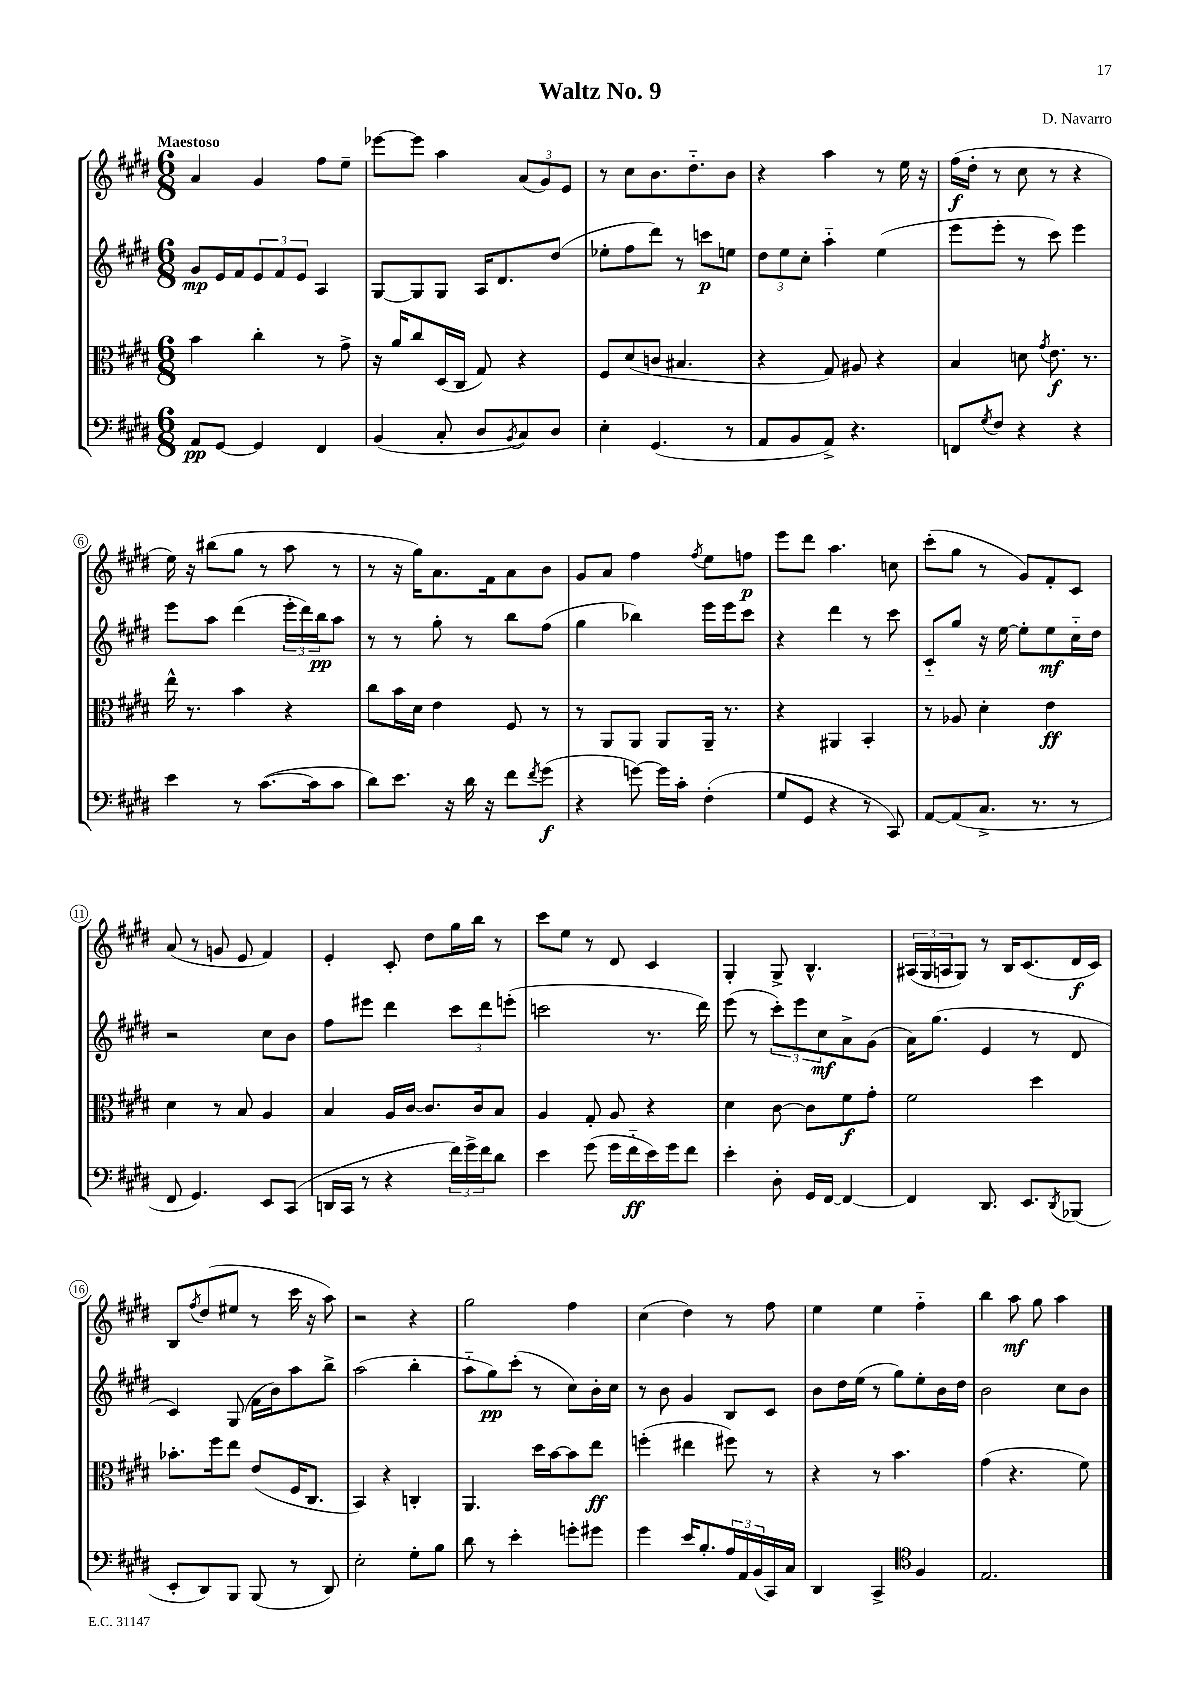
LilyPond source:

\header { title = "Waltz No. 9" composer = "D. Navarro" }
<<
\new StaffGroup <<
\new Staff = "s0" {
    \clef treble \key e \major \numericTimeSignature \time 6/8 \tempo "Maestoso"
    a'4 gis'4 fis''8 e''8-- |
    ees'''8~ ees'''8 a''4 \tuplet 3/2 { a'8( gis'8) e'8 } |
    r8 cis''8 b'8. dis''8.-_ b'8 |
    r4 a''4 r8 e''16 r16 |
    fis''16\f( dis''16-. r8 cis''8 r8 r4 |
    e''16) r16 bis''8( gis''8 r8 a''8 r8 |
    r8 r16 gis''16) a'8. fis'16 a'8 b'8 |
    gis'8 a'8 fis''4 \acciaccatura { fis''8 } e''8 f''8\p |
    e'''8 dis'''8 a''4. c''8 |
    cis'''8-.( gis''8 r8 gis'8) fis'8-. cis'8 |
    a'8( r8 g'8 e'8 fis'4) |
    e'4-. cis'8-. dis''8 gis''16 b''16 r8 |
    cis'''8 e''8 r8 dis'8 cis'4 |
    gis4-. gis8-> b4.-^ |
    \tuplet 3/2 { ais16( gis16 a16 } gis8) r8 b16 cis'8.( dis'16\f cis'16) |
    b8 \acciaccatura { fis''8 } dis''8( eis''8 r8 cis'''16 r16 a''8) |
    r2 r4 |
    gis''2 fis''4 |
    cis''4( dis''4) r8 fis''8 |
    e''4 e''4 fis''4-_ |
    b''4 a''8\mf gis''8 a''4 \bar "|." |
}
\new Staff = "s1" {
    \clef treble \key e \major \numericTimeSignature \time 6/8
    gis'8\mp e'16 fis'16 \tuplet 3/2 { e'8 fis'8 e'8 } a4 |
    gis8~ gis8 gis8 a16 dis'8. dis''8( |
    ees''8-. fis''8 dis'''8) r8 c'''8\p e''8 |
    \tuplet 3/2 { dis''8 e''8 cis''8-. } a''4-_ e''4( |
    e'''8 e'''8-. r8 cis'''8) e'''4 |
    e'''8 a''8 dis'''4( \tuplet 3/2 { e'''16-. dis'''16) b''16\pp } a''8 |
    r8 r8 gis''8-. r8 b''8 fis''8( |
    gis''4 bes''4) e'''16 e'''16 cis'''8 |
    r4 dis'''4 r8 cis'''8 |
    cis'8-_ gis''8 r16 e''16~ e''8-. e''8\mf cis''16-_ dis''16 |
    r2 cis''8 b'8 |
    fis''8 eis'''8 dis'''4 \tuplet 3/2 { cis'''8 dis'''8 e'''8-.( } |
    c'''2 r8. dis'''16) |
    e'''8( r8 \tuplet 3/2 { cis'''8-.) e'''8 cis''8\mf } a'8-> gis'8( |
    a'16) gis''8.( e'4 r8 dis'8 |
    cis'4) gis8( fis'16 b'16) a''8 b''8-> |
    a''2( b''4-. |
    a''8-_ gis''8\pp) cis'''8-.( r8 cis''8) b'16-. cis''16 |
    r8 b'8 gis'4 b8 cis'8 |
    b'8 dis''16 e''16( r8 gis''8) e''8-. b'16 dis''16 |
    b'2 cis''8 b'8 \bar "|." |
}
\new Staff = "s2" {
    \clef alto \key e \major \numericTimeSignature \time 6/8
    b'4 cis''4-. r8 gis'8-> |
    r16 a'16 cis''8 dis16( cis16 gis8) r4 |
    fis8 dis'8( c'8 bis4. |
    r4 gis8) ais8 r4 |
    b4 d'8 \acciaccatura { gis'8 } e'8.\f r8. |
    e''16-^ r8. b'4 r4 |
    cis''8 b'16 dis'16 e'4 fis8 r8 |
    r8 a,8 a,8 a,8 a,16-- r8. |
    r4 ais,4 b,4-. |
    r8 aes8 dis'4-. e'4\ff |
    dis'4 r8 b8 a4 |
    b4 a16 cis'16~ cis'8. cis'16 b8 |
    a4 gis8-. a8 r4 |
    dis'4 cis'8~ cis'8 fis'8\f gis'8-. |
    fis'2 dis''4 |
    bes'8.-. fis''16 e''8 e'8( fis16 cis8. |
    b,4) r4 c4-. |
    a,4. dis''16 b'16~ b'8 e''8\ff |
    f''4-.( eis''4 fis''8) r8 |
    r4 r8 b'4. |
    gis'4( r4. fis'8) \bar "|." |
}
\new Staff = "s3" {
    \clef bass \key e \major \numericTimeSignature \time 6/8
    a,8\pp gis,8~ gis,4 fis,4 |
    b,4( cis8-. dis8 \acciaccatura { b,8 } cis8) dis8 |
    e4-. gis,4.( r8 |
    a,8 b,8 a,8->) r4. |
    f,8 \acciaccatura { gis8 } fis8 r4 r4 |
    e'4 r8 cis'8.~( cis'16 cis'8 |
    dis'8) e'8. r16 dis'16 r16 fis'8 \acciaccatura { fis'8 } gis'8\f( |
    r4 g'8~) g'16 cis'16-. fis4-.( |
    gis8 gis,8 r4 r8 cis,8) |
    a,8~ a,8( cis8.-> r8. r8 |
    fis,8 gis,4.) e,8 cis,8( |
    d,16 cis,16 r8 r4 \tuplet 3/2 { fis'16) gis'16-> fis'16 } dis'8 |
    e'4 gis'8( gis'16 fis'16-_\ff e'16) gis'16 fis'8 |
    e'4-. dis8-. gis,16 fis,16~ fis,4~ |
    fis,4 dis,8. e,8. \acciaccatura { dis,8 } bes,,8( |
    e,8-. dis,8) b,,8 b,,8( r8 dis,8) |
    e2-. gis8-. b8 |
    dis'8 r8 e'4-. g'8-. gis'8 |
    gis'4 e'16 b8.-. \tuplet 3/2 { a16 a,16 b,16( } cis,16) cis16 |
    dis,4 cis,4-> \clef tenor fis4 |
    e2. \bar "|." |
}
>>
>>
\layout { \context { \Score \override BarNumber.stencil = #(make-stencil-circler 0.1 0.3 ly:text-interface::print) } }
